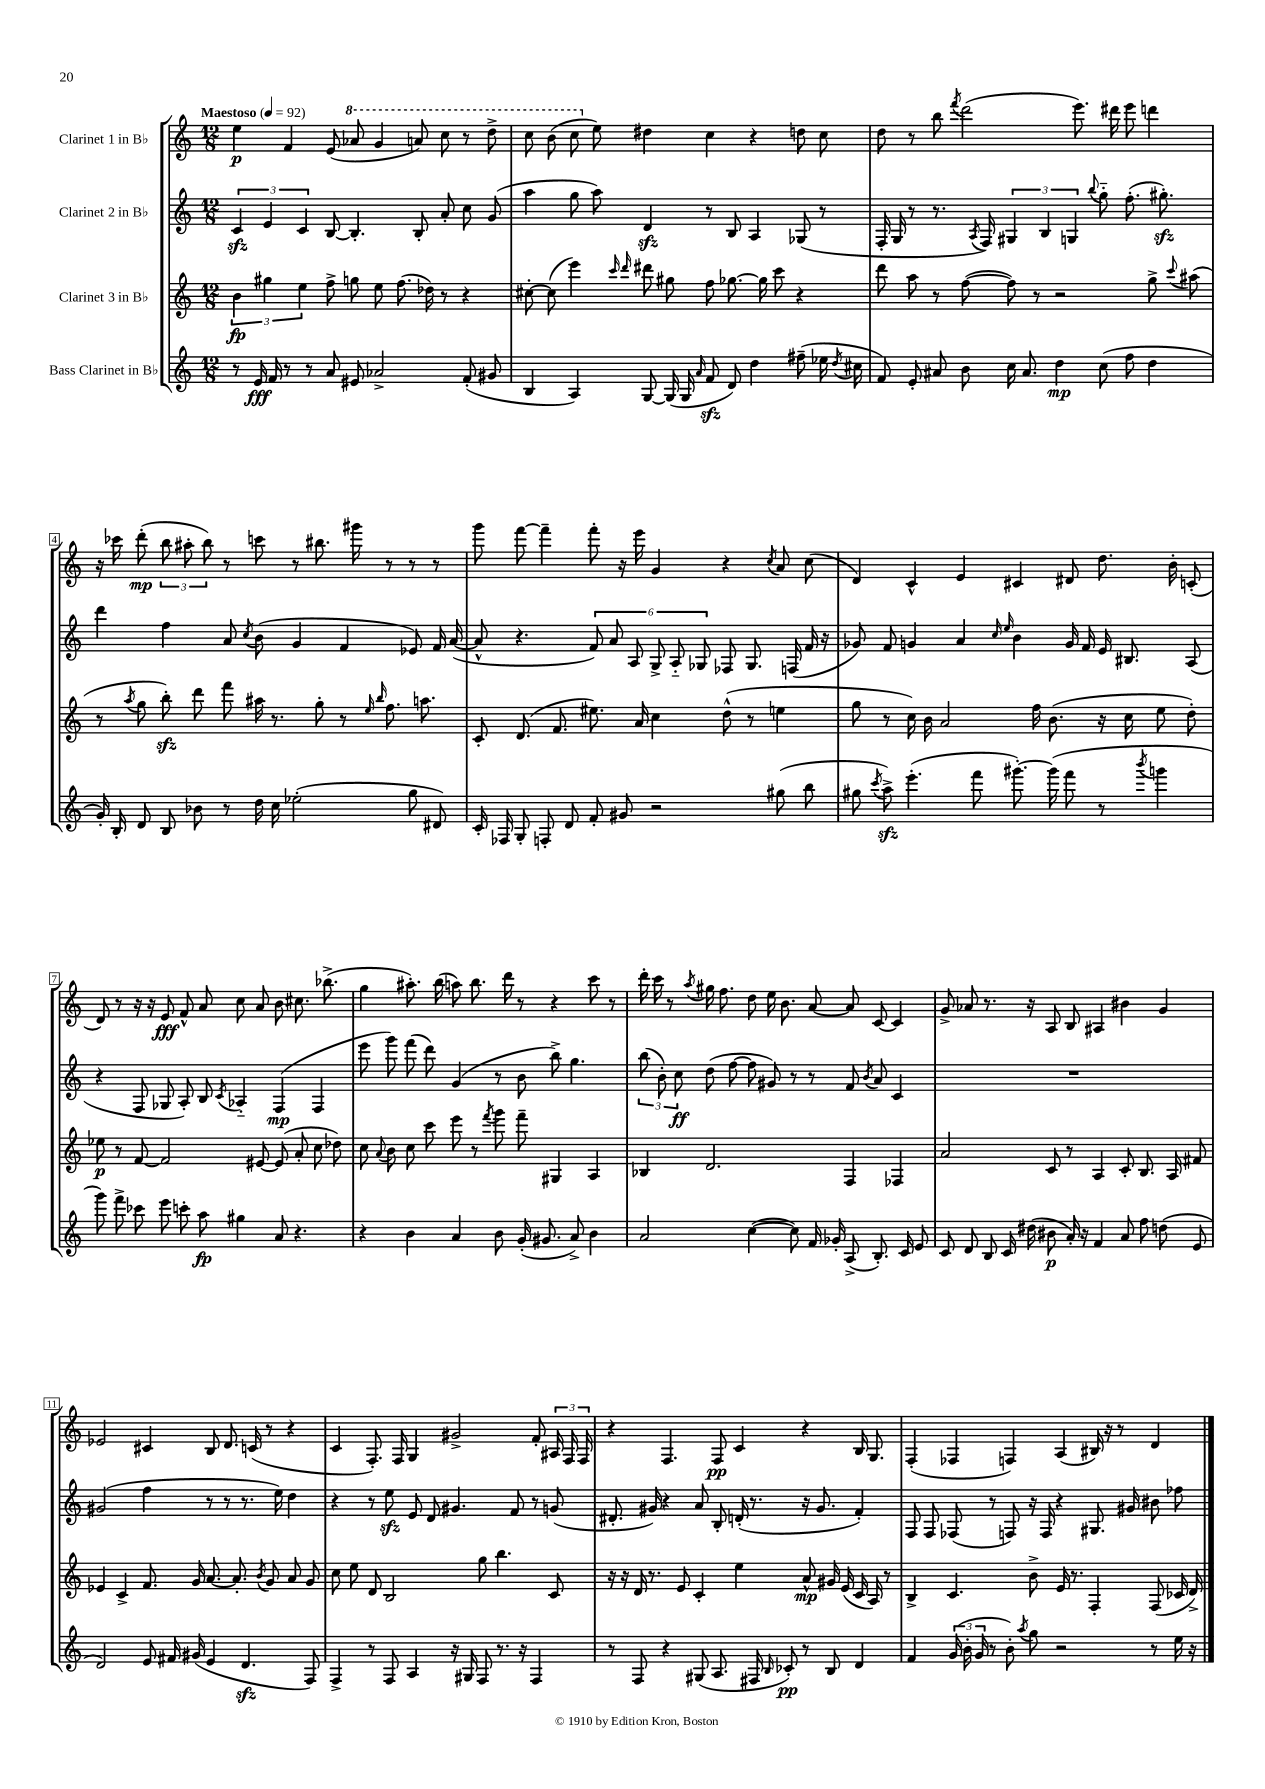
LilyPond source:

<<
\new StaffGroup <<
\new Staff = "s0" \with { instrumentName = "Clarinet 1 in Bb" } {
    \clef treble \key c \major \numericTimeSignature \time 12/8 \tempo "Maestoso" 4 = 92
    \autoBeamOff e''4\p f'4 e'8( \ottava #1 aes''8 g''4 a''8) c'''8 r8 d'''8-> |
    c'''8 b''8( c'''8 \ottava #0 e''8) dis''4 c''4 r4 d''8 c''8 |
    d''8 r8 b''8 \acciaccatura { f'''8 } d'''2( e'''8.) dis'''16 e'''8 d'''4 |
    r16 ces'''16 d'''8-.\mp( \tuplet 3/2 { b''8 ais''8-. b''8) } r8 c'''8 r8 bis''8. gis'''16 r8 r8 r8 |
    g'''8 f'''8~ f'''4-- f'''8-. r16 e'''16 g'4 r4 \acciaccatura { c''8 } a'8 c''8( |
    d'4) c'4-^ e'4 cis'4 dis'8 d''8. b'16-. c'8-.( |
    d'8) r8 r16 r16 e'8\fff f'8-^ a'8 c''8 a'8 b'8 cis''8. bes''8.->( |
    g''4 ais''8.-.) b''16( a''8) b''8. d'''16 r8 r4 c'''8 r8 |
    d'''16-. c'''16 r8 \acciaccatura { a''8 } gis''16 f''8. d''8 e''16 b'8. a'8~ a'8 c'8~ c'4 |
    g'8-> aes'8 r8. r16 a8 b8 ais4 bis'4 g'4 |
    ees'2 cis'4 b8 d'8. c'16( r8 r4 |
    c'4 f8.-.) f16 g4 gis'2-> f'8-. \tuplet 3/2 { ais16 f16 f16 } |
    r4 f4. f8\pp c'4 r4 b16 g8. |
    f4-.( fes4 f4) a4( bis16) r16 r8 d'4 \bar "|." |
}
\new Staff = "s1" \with { instrumentName = "Clarinet 2 in Bb" } {
    \clef treble \key c \major \numericTimeSignature \time 12/8
    \autoBeamOff \tuplet 3/2 { c'4\sfz e'4 c'4 } b8~ b4.-. b8-. a'8-. c''8 g'8( |
    a''4 g''8 a''8) d'4\sfz r8 b8 a4 ges8( r8 |
    f16-. g16 r8 r8. \acciaccatura { a8 } f16) \tuplet 3/2 { gis4 b4 g4 } \appoggiatura { b''8 } g''8-_ f''8.-.( gis''8.-.\sfz) |
    d'''4 f''4 a'8 \acciaccatura { c''8 } b'8( g'4 f'4 ees'8) f'16 a'16~( |
    a'8-^ r4. \tuplet 6/4 { f'8) a'8 a8 g8-> a8-_ ges8 } fes8 ges8. f16( f'16 r16 |
    ges'8) f'8 g'4 a'4 \grace { c''16 e''16 } b'4 g'16 f'16 e'16 bis8. a8( |
    r4 f8 ges8 a8-.) b8 \acciaccatura { c'8 } aes4-_ f4\mp( f4 |
    e'''8 g'''8) f'''8( d'''8) g'4( r8 b'8 b''8->) g''4. |
    \tuplet 3/2 { b''8( b'8-.) c''8\ff } d''8( f''8~ f''8 gis'8) r8 r8 f'8 \acciaccatura { b'8 } a'8 c'4 |
    R1. |
    gis'2( f''4 r8 r8 r8. e''16) d''4 |
    r4 r8 e''8\sfz e'8 d'8 gis'4. f'8 r8 g'8( |
    dis'8.-. gis'16) r4 a'8 b8-. d'16-.( r8. r16 gis'8. f'4-.) |
    f8 f8 fes8( r8 f8) r16 f16 r4 gis8. gis'16 bis'8 fes''8 \bar "|." |
}
\new Staff = "s2" \with { instrumentName = "Clarinet 3 in Bb" } {
    \clef treble \key c \major \numericTimeSignature \time 12/8
    \autoBeamOff \tuplet 3/2 { b'4\fp gis''4 e''4 } f''8-> g''8 e''8 f''8.( des''16) r8 r4 |
    cis''8~-. cis''8( e'''4) \grace { c'''16 d'''16 } dis'''8 gis''8 f''8 ges''8.~ ges''16 c'''8 r4 |
    d'''8 a''8 r8 f''8~( f''8) r8 r2 g''8-> \appoggiatura { c'''8 } ais''8( |
    r8 \acciaccatura { a''8 } g''8 b''8-.\sfz) d'''8 f'''8 ais''16 r8. g''8-. r8 \grace { e''16 b''16 } f''8. a''8. |
    c'8-. d'8.( f'8. eis''8.) a'16 c''4 d''8-^( r8 e''4 |
    g''8 r8 c''16) b'16 a'2 f''16 b'8.( r16 c''16 e''8 d''8-.) |
    ees''8\p r8 f'8~ f'2 eis'8~ eis'8( a'8-. c''8 des''8) |
    c''8 \appoggiatura { a'8 } b'8 c''8 c'''8 e'''8 r8 \acciaccatura { f'''8 } g'''8 f'''8-- gis4 a4 |
    bes4 d'2. f4 fes4 |
    a'2 c'8 r8 a4 c'8-. b8. a16 fis'8 |
    ees'4 c'4-> f'8. g'16 a'8.~ a'8.-. \acciaccatura { b'8 } g'8 a'8 g'8 |
    c''8 e''8 d'8 b2 g''8 b''4. c'8 |
    r16 r16 d'16 r8. e'8 c'4-. e''4 a'8-^\mp gis'16 e'16( c'16 a16) r8 |
    b4-> c'4. b'8-> e'16 r8. f4-. f8( ces'16 d'16->) \bar "|." |
}
\new Staff = "s3" \with { instrumentName = "Bass Clarinet in Bb" } {
    \clef treble \key c \major \numericTimeSignature \time 12/8
    \autoBeamOff r8 e'16\fff f'16 r8 r8 a'8 eis'8 aes'2-> f'8-.( gis'8 |
    b4 a4) g8~ g16( g16 \grace { a'16 } f'8\sfz d'8) d''4 fis''8--( ees''16 \acciaccatura { d''8 } cis''16 |
    f'8) e'8-. ais'8 b'8 c''16 ais'8. d''4\mp c''8( f''8 d''4 |
    g'16-.) b16-. d'8 b8 bes'8 r8 d''16 c''16 ees''2-.( g''8 dis'8) |
    c'16-. fes16 g8-. f8-. d'8 f'8-. gis'8 r2 gis''8( b''8 |
    gis''8 \acciaccatura { c'''8 } a''8->\sfz) e'''4.-.( f'''8 gis'''8.~-.) gis'''16( f'''8 r8 \acciaccatura { b'''8 } g'''4 |
    g'''8) f'''8-> ces'''8 e'''8 c'''8-. a''8\fp gis''4 a'8 r4. |
    r4 b'4 a'4 b'8 g'16-.( gis'8. a'8->) b'4 |
    a'2 c''4~( c''8) f'16 ges'16-. a8->( b8.-.) c'16 e'8 |
    c'8 d'8 b8 c'16 dis''16( bis'8\p a'16-.) r16 f'4 a'8 f''8 d''8( e'8 |
    d'2) e'8 fis'16 gis'16( e'4 d'4.\sfz f8) |
    f4-> r8 f8 a4 r16 gis16 f8 r8. r16 f4 |
    r8 f8 r4 gis8( a8. fis16 \grace { b16 } ces'8-.\pp) r8 b8 d'4 |
    f'4 \tuplet 3/2 { g'16( b'16-. g'16 } r8 b'8-.) \acciaccatura { a''8 } g''8 r2 r8 e''16 r16 \bar "|." |
}
>>
>>
\layout { \context { \Score \override BarNumber.stencil = #(make-stencil-boxer 0.1 0.3 ly:text-interface::print) } }
